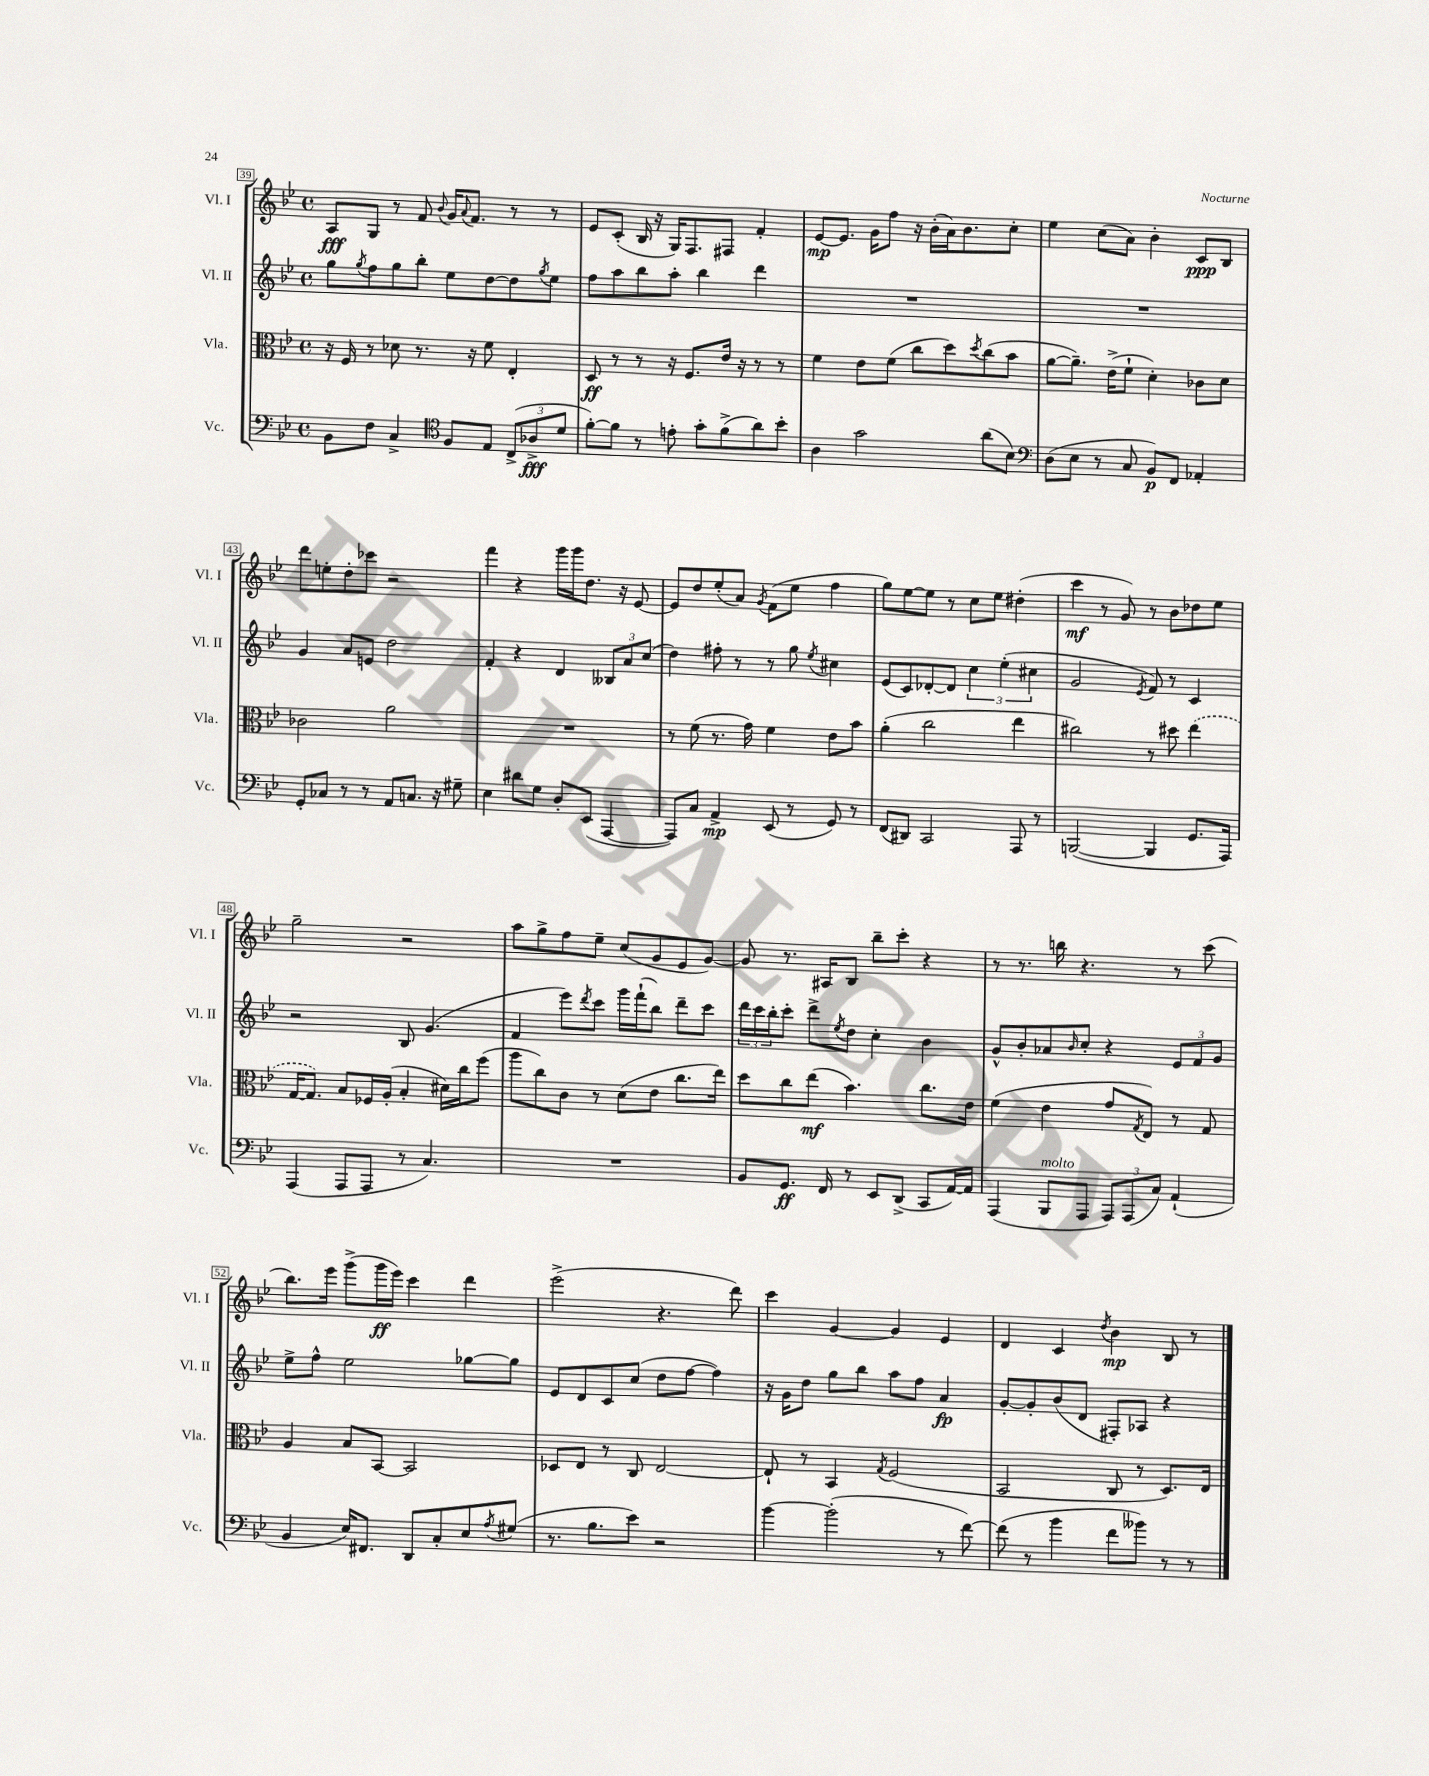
<<
\new StaffGroup <<
\new Staff = "s0" \with { instrumentName = "Vl. I" shortInstrumentName = "Vl. I" } {
    \clef treble \key bes \major \defaultTimeSignature \time 4/4
    a8\fff g8 r8 f'8 \appoggiatura { bes'8 } g'16 \appoggiatura { a'8 } f'8. r8 r8 |
    ees'8 c'8-.( bes16 r16 g16) f8. fis8 f'4-. |
    ees'8~\mp ees'8. g'16 f''8 r16 bes'16-.( a'16) bes'8. c''8-. |
    ees''4 c''8( a'8) bes'4-. c'8\ppp bes8 |
    d'''8 e''8-. d''8-. ces'''8 r2 |
    f'''4 r4 g'''16 g'''16 d''8. r16 ees'8~ |
    ees'8 d''8 ees''8-.( a'8) \acciaccatura { g'8 } f'8( ees''8 f''4 |
    g''8) ees''8~ ees''8 r8 c''8 ees''8 dis''4-.( |
    c'''4\mf r8 g'8) r8 bes'8 des''8 ees''8 |
    g''2-- r2 |
    a''8 g''8-> f''8 ees''8-- c''8( g'8 ees'8 g'8~) |
    g'8 r8. ais16 bes8 bes''8-- c'''8-. r4 |
    r8 r8. b''16 r4. r8 c'''8( |
    bes''8.) ees'''16 g'''8->( g'''16\ff ees'''16) c'''4 d'''4 |
    ees'''2->( r4. d'''8) |
    c'''4 g'4~ g'4 ees'4 |
    d'4 c'4 \acciaccatura { d''8 } bes'4\mp bes8 r8 \bar "|." |
}
\new Staff = "s1" \with { instrumentName = "Vl. II" shortInstrumentName = "Vl. II" } {
    \clef treble \key bes \major \defaultTimeSignature \time 4/4
    g''8 \acciaccatura { g''8 } f''8 g''8 bes''8-. ees''8 d''8~ d''8 \acciaccatura { g''8 } ees''8 |
    f''8 a''8 bes''8 a''8-. bes''4 d'''4 |
    R1 |
    R1 |
    g'4 a'8 e'8 d''2 |
    f'4-. r4 d'4 \tuplet 3/2 { beses8 a'8 c''8( } |
    d''4) fis''8-. r8 r8 g''8 \acciaccatura { ees''8 } cis''4 |
    ees'8( c'8) des'8~-. des'8 \tuplet 3/2 { c''4 ees''4-.( cis''4 } |
    g'2 \acciaccatura { ees'8 } f'8) r8 c'4 |
    r2 bes8 g'4.( |
    f'4 ees'''8) \acciaccatura { d'''8 } c'''8 g'''16 f'''16-!( bes''8) d'''8-- c'''8 |
    \tuplet 3/2 { d'''16 c'''16 bes''16-. } c'''8-. d'''8-> \acciaccatura { ees''8 } d''8 c''4-. bes'4 |
    g'8-^ bes'8-. aes'8 \grace { bes'16 } c''8-. r4 \tuplet 3/2 { ees'8 f'8 g'8 } |
    ees''8-> f''8-^ ees''2 ges''8~ ges''8 |
    ees'8 d'8 c'8 c''8( d''8 f''8~ f''4) |
    r16 g'16 d''8 g''8 bes''8 a''8 f''8 a'4\fp |
    g'8~-. g'8-. bes'8( d'8 fis8-.) aes8 r4 \bar "|." |
}
\new Staff = "s2" \with { instrumentName = "Vla." shortInstrumentName = "Vla." } {
    \clef alto \key bes \major \defaultTimeSignature \time 4/4
    r16 f16 r8 des'8 r8. r16 f'8 ees4-. |
    d8\ff r8 r8 r16 f8. ees'16 r16 r8 r8 |
    f'4 ees'8 f'8( c''8 d''8) \acciaccatura { d''8 } c''8( bes'8 |
    a'8~ a'8.--) ees'16->( f'8-! d'4-.) ces'8 d'8 |
    ces'2 a'2 |
    R1 |
    r8 f'8( r8. g'16) f'4 ees'8 bes'8 |
    a'4-.( c''2 ees''4 |
    cis''2) r8 dis''8 \once \slurDashed ees''4( |
    g16~ g8.) bes8 fes16 a16-.( bes4-. dis'16) c''16 f''8( |
    a''8 c''8) c'8 r8 d'8( ees'8 c''8. ees''16) |
    d''8 c''8 ees''8\mf( bes'4.) c''8. ees'16 |
    f'4( ees'4 g'8 \acciaccatura { g8 } ees8) r8 g8 |
    a4 bes8 bes,8~ bes,2 |
    des8 ees8 r8 c8 ees2~ |
    ees8-! r8 bes,4 \acciaccatura { g8 } f2( |
    bes,2 c8 r8 d8.) ees16 \bar "|." |
}
\new Staff = "s3" \with { instrumentName = "Vc." shortInstrumentName = "Vc." } {
    \clef bass \key bes \major \defaultTimeSignature \time 4/4
    bes,8 f8 c4-> \clef tenor f8 ees8 \tuplet 3/2 { c8->( aes8->\fff d'8 } |
    f'8~-.) f'8 r8 e'8-. g'8-. f'8->( a'8) bes'8-. |
    a4 g'2 a'8( bes8) |
    \clef bass d8( ees8 r8 c8 bes,8\p) f,8 aes,4-. |
    g,8-. ces8 r8 r8 a,8 c8. r16 gis8-- |
    ees4 dis'8 g8 d8-. ees,8( a,,4~ |
    a,,8) c8 a,4->\mp ees,8( r8 g,8) r8 |
    f,8( dis,8) c,2 a,,8 r8 |
    b,,2~( b,,4 g,8. a,,16) |
    a,,4( a,,8 a,,8 r8 c4.) |
    R1 |
    bes,8 g,8.\ff f,16 r8 ees,8 d,8->( c,8 a,16~) a,16 |
    a,,4( bes,,8^\markup { \italic "molto" } a,,8 \tuplet 3/2 { a,,8) a,,8( c8) } a,4-!( |
    bes,4 ees16) fis,8. d,8 c8-. ees8 \acciaccatura { a8 } gis8( |
    r8. bes8. ees'8) r2 |
    bes'4~ bes'2-.( r8 f'8~) |
    f'8( r8 bes'4 f'8 beses'8) r8 r8 \bar "|." |
}
>>
>>
\layout { \context { \Score currentBarNumber = #39 \override BarNumber.stencil = #(make-stencil-boxer 0.1 0.3 ly:text-interface::print) } }
